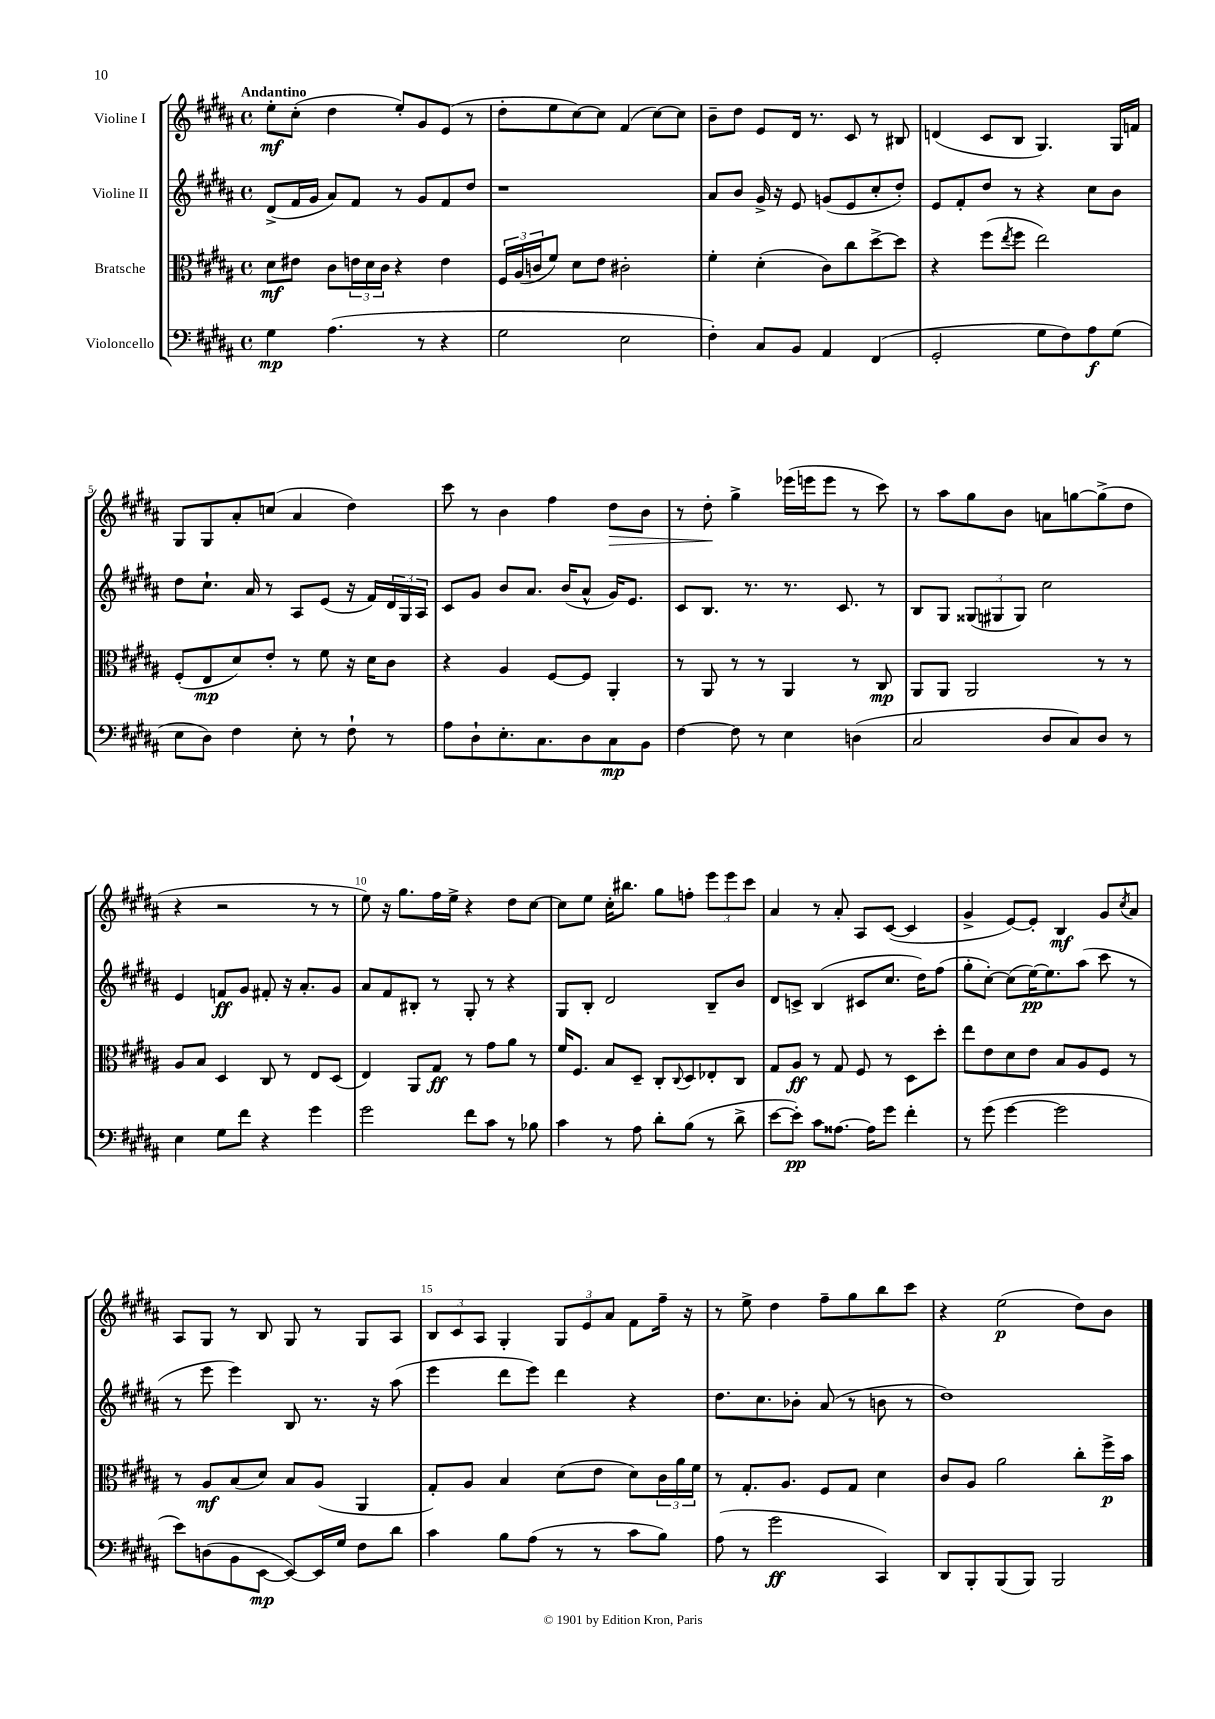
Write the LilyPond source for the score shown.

<<
\new StaffGroup <<
\new Staff = "s0" \with { instrumentName = "Violine I" } {
    \clef treble \key b \major \defaultTimeSignature \time 4/4 \tempo "Andantino"
    e''8-.\mf cis''8-.( dis''4 e''8-.) gis'8 e'8( r8 |
    dis''8-. e''8 cis''8~) cis''8 fis'4( cis''8~) cis''8 |
    b'8-- dis''8 e'8 dis'16 r8. cis'8 r8 bis8 |
    d'4( cis'8 b8 gis4.) gis16 f'16 |
    gis8 gis8 ais'8-. c''8( ais'4 dis''4) |
    cis'''8 r8 b'4 fis''4 dis''8\> b'8 |
    r8 dis''8-.\! gis''4-> ees'''16( e'''16 e'''8 r8 cis'''8) |
    r8 ais''8 gis''8 b'8 a'8 g''8~ g''8->( dis''8 |
    r4 r2 r8 r8 |
    e''8) r16 gis''8. fis''16 e''16-> r4 dis''8 cis''8~ |
    cis''8 e''8 cis''16-. bis''8. gis''8 f''8-. \tuplet 3/2 { e'''8 e'''8 cis'''8 } |
    ais'4 r8 ais'8-. ais8 cis'8~( cis'4 |
    gis'4-> e'8~) e'8-. b4\mf gis'8 \acciaccatura { cis''8 } ais'8 |
    ais8 gis8 r8 b8 gis8 r8 gis8 ais8 |
    \tuplet 3/2 { b8 cis'8 ais8 } gis4-. \tuplet 3/2 { gis8 e'8 ais'8 } fis'8 fis''16-- r16 |
    r8 e''8-> dis''4 fis''8-- gis''8 b''8 cis'''8 |
    r4 e''2\p( dis''8) b'8 \bar "|." |
}
\new Staff = "s1" \with { instrumentName = "Violine II" } {
    \clef treble \key b \major \defaultTimeSignature \time 4/4
    dis'8->( fis'16 gis'16 ais'8) fis'8 r8 gis'8 fis'8 dis''8 |
    r1 |
    ais'8 b'8 gis'16-> r16 e'8 g'8( e'8 cis''8-. dis''8-.) |
    e'8 fis'8-. dis''8 r8 r4 cis''8 b'8 |
    dis''8 cis''8.-! ais'16 r8 ais8 e'8( r16 fis'16) \tuplet 3/2 { dis'16 gis16 ais16 } |
    cis'8 gis'8 b'8 ais'8. b'16( ais'8-^ gis'16) e'8. |
    cis'8 b8. r8. r8. cis'8. r8 |
    b8 gis8 \tuplet 3/2 { gisis8( gis8 gis8) } cis''2 |
    e'4 f'8\ff gis'8 fis'8-. r16 ais'8.-. gis'8 |
    ais'8 fis'8 bis8-. r8 gis8-. r8 r4 |
    gis8 b8-. dis'2 b8-- b'8 |
    dis'8 c'8-> b4( cis'8 cis''8. dis''16) fis''8( |
    gis''8-. cis''8~-.) cis''8( e''16~\pp) e''8. ais''8( cis'''8 r8 |
    r8 e'''8 e'''4) b8 r8. r16 ais''8( |
    e'''4 dis'''8 e'''8) dis'''4 r4 |
    dis''8. cis''8. bes'8-. ais'8( r8 b'8 r8 |
    dis''1) \bar "|." |
}
\new Staff = "s2" \with { instrumentName = "Bratsche" } {
    \clef alto \key b \major \defaultTimeSignature \time 4/4
    dis'8\mf eis'8 cis'8 \tuplet 3/2 { e'16 dis'16 cis'16 } r4 e'4 |
    \tuplet 3/2 { fis16 ais16( c'16 } fis'8) dis'8 e'8 cis'2-. |
    fis'4-. dis'4-.( cis'8) cis''8 dis''8~-> dis''8 |
    r4 fis''8( \acciaccatura { e''8 } fis''8 e''2) |
    fis8-.( e8\mp dis'8) e'8-. r8 fis'8 r16 dis'16 cis'8 |
    r4 ais4 fis8~ fis8 ais,4-. |
    r8 ais,8 r8 r8 ais,4 r8 cis8\mp |
    ais,8 ais,8 ais,2 r8 r8 |
    ais8 b8 dis4 cis8 r8 e8 dis8( |
    e4) ais,8 gis8\ff r8 gis'8 ais'8 r8 |
    fis'16 fis8. b8 dis8-- cis8-. \appoggiatura { cis8 } dis8 ees8-. cis8 |
    gis8 ais8\ff r8 gis8 fis8 r8 dis8 dis''8-. |
    e''8 e'8 dis'8 e'8 b8 ais8 fis8 r8 |
    r8 ais8\mf b8( dis'8) b8 ais8( ais,4 |
    gis8-.) ais8 b4 dis'8( e'8 dis'8) \tuplet 3/2 { cis'16 ais'16 fis'16 } |
    r8 gis8.-. ais8. fis8 gis8 dis'4 |
    cis'8 ais8 ais'2 cis''8-. fis''16->\p b'16 \bar "|." |
}
\new Staff = "s3" \with { instrumentName = "Violoncello" } {
    \clef bass \key b \major \defaultTimeSignature \time 4/4
    gis4\mp ais4.( r8 r4 |
    gis2 e2 |
    fis4-.) cis8 b,8 ais,4 fis,4( |
    gis,2-. gis8 fis8) ais8\f gis8( |
    e8 dis8) fis4 e8-. r8 fis8-! r8 |
    ais8 dis8-! e8.-. cis8. dis8 cis8\mp b,8 |
    fis4~ fis8 r8 e4 d4( |
    cis2 dis8 cis8) dis8 r8 |
    e4 gis8 fis'8 r4 gis'4 |
    gis'2 fis'8 cis'8 r8 bes8 |
    cis'4 r8 ais8 dis'8-. b8( r8 dis'8-> |
    e'8~ e'8-.\pp) cis'8 aisis8.~ aisis16 gis'8 fis'4-. |
    r8 gis'8( gis'4~ gis'2 |
    e'8) d8( b,8 e,8~\mp e,8~) e,16 gis16 fis8 dis'8 |
    cis'4 b8 ais8( r8 r8 cis'8 b8) |
    ais8( r8 gis'2\ff cis,4) |
    dis,8 b,,8-. b,,8( b,,8) b,,2 \bar "|." |
}
>>
>>
\layout { \context { \Score \override BarNumber.break-visibility = ##(#f #t #t) barNumberVisibility = #(every-nth-bar-number-visible 5) } }
